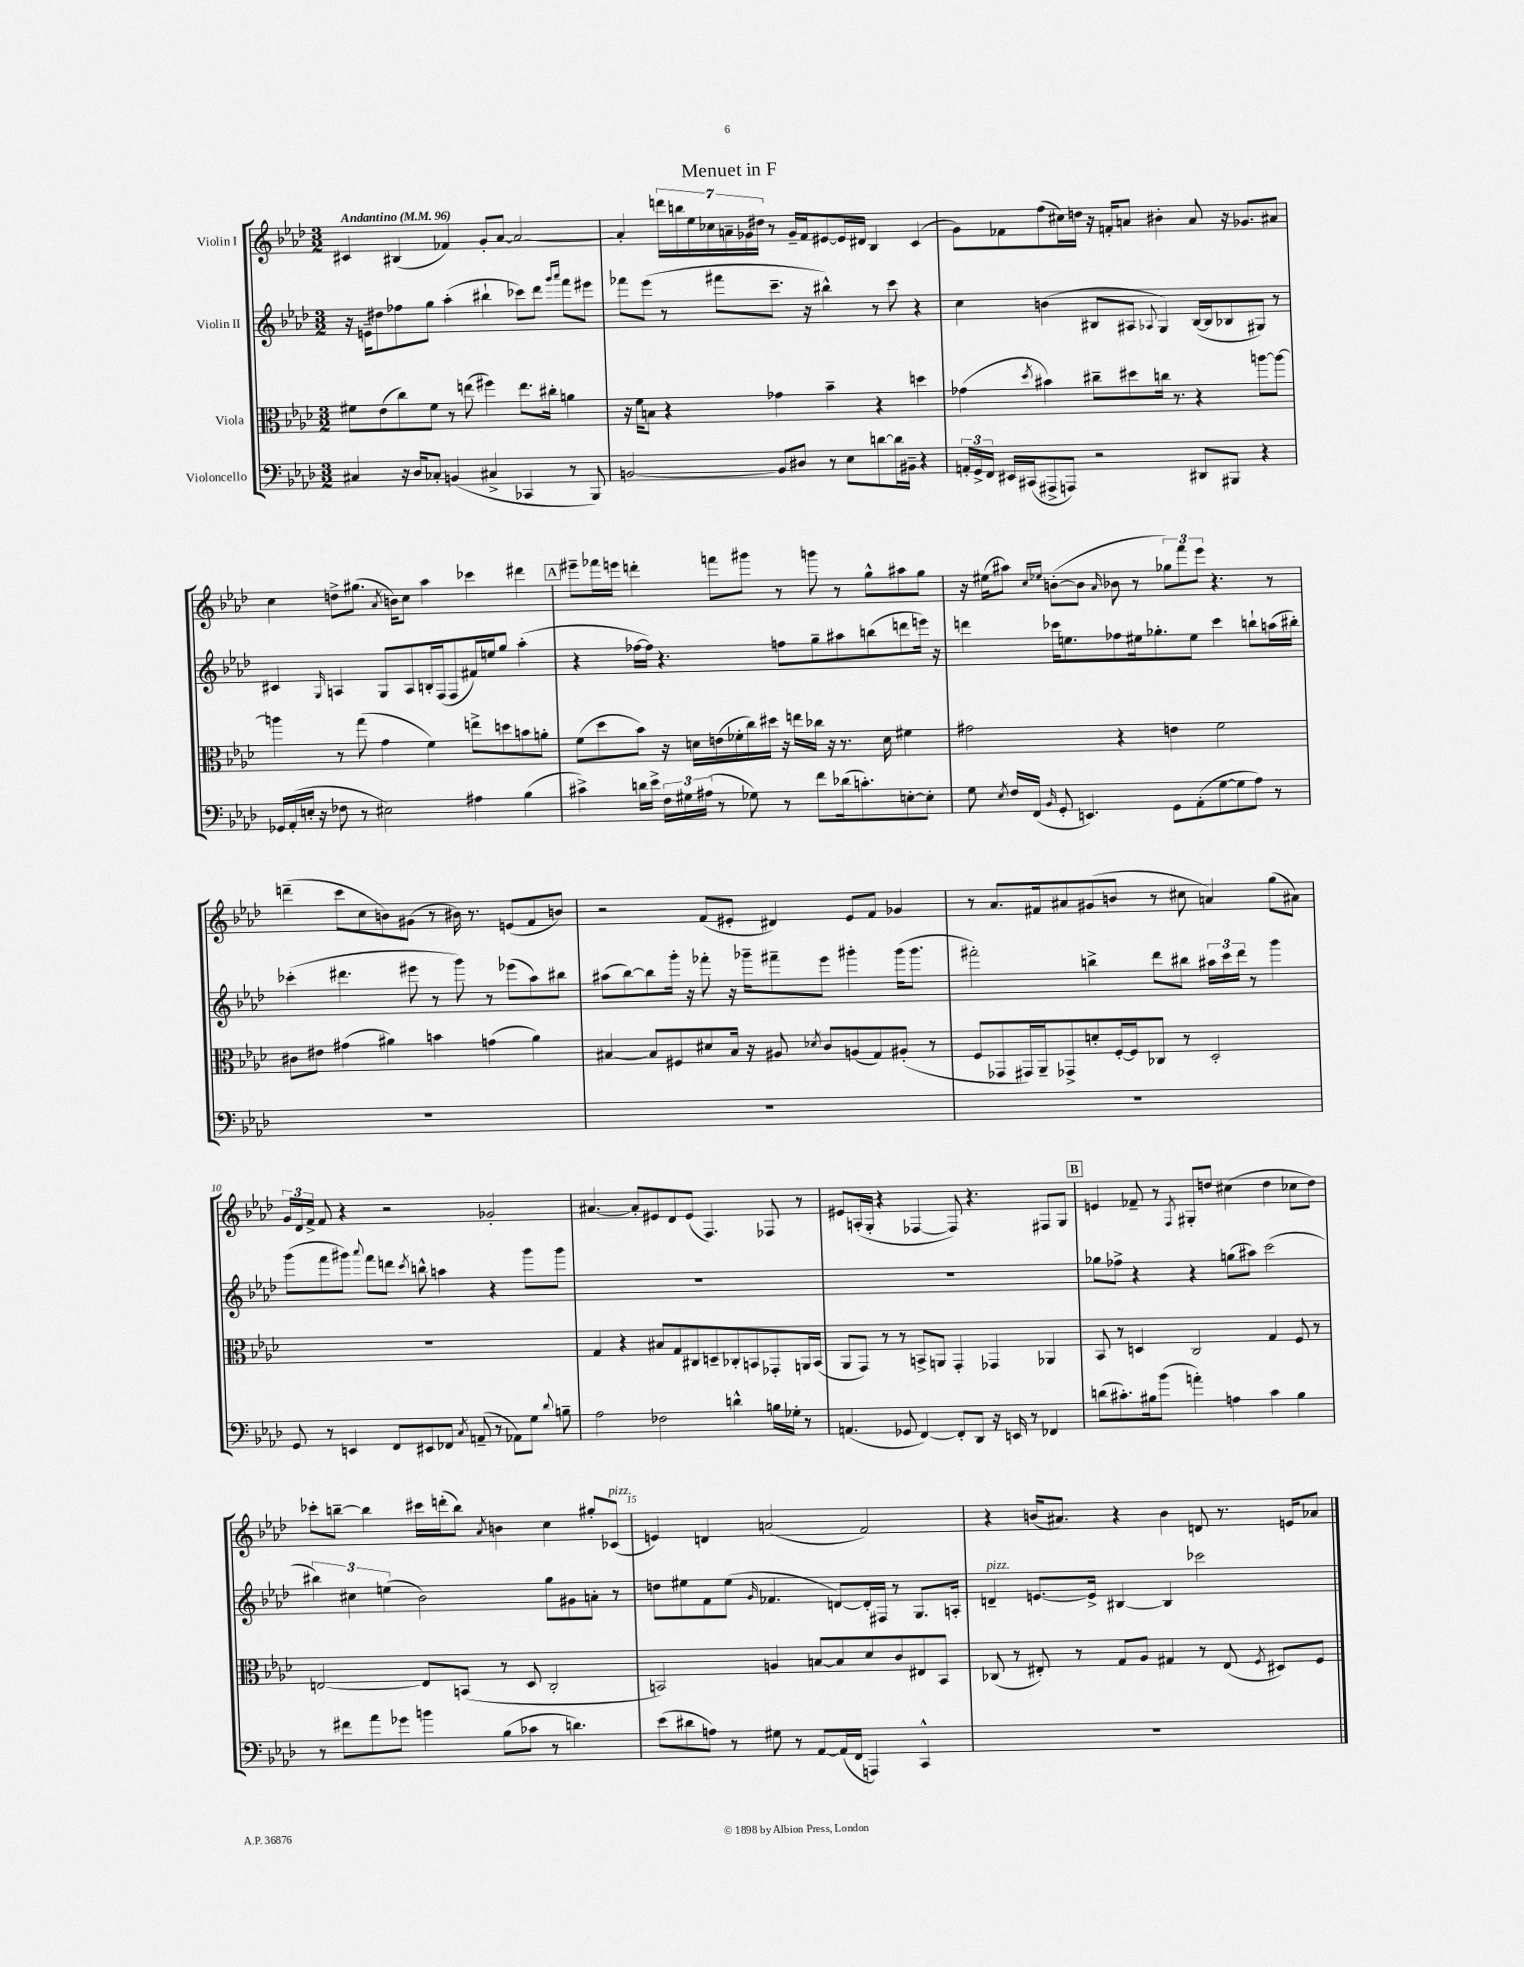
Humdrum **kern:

**kern	**kern	**kern	**kern
*staff4	*staff3	*staff2	*staff1
*clefF4	*clefC3	*clefG2	*clefG2
*k[b-e-a-d-]	*k[b-e-a-d-]	*k[b-e-a-d-]	*k[b-e-a-d-]
*M3/2	*M3/2	*M3/2	*M3/2
*MM96	*MM96	*MM96	*MM96
4C#	8f#	16r	4c#
.	.	16e~	.
.	(8e-	8dd#	.
16r	8cc)	8ff-	(4B#
16D-	.	.	.
8C-'	8f#	8gg	.
(4BB	8r	(4aa-'	4f-)
.	(8ee	.	.
4C#^	4ff#)	4bb#`	8g'
.	.	.	[8a-
4CC-	8.ee	8ccc-)	2a-_
.	.	8ddd-	.
.	16cc#'	.	.
.	.	16qqggg	.
.	.	16qqaaa-	.
8r	4a	8fff	.
8BBB-)	.	8eee#	.
=	=	=	=
[2BB	16r	8fff-	4a-']
.	16f	.	.
.	8B	(8eee-	.
.	4r	8r	28ddd
.	.	.	28bb
.	.	.	28ee-
.	.	.	28cc-
.	.	8fff#	.
.	.	.	28a~
.	.	.	28g-
.	.	.	28dd#
8BB]	4g-	8.ccc~	8r
8D#	.	.	16g-~
.	.	16r	16f
8r	4b-~	4bb#^^)	[8e#
8E-	.	.	16e#]
.	.	.	16d#
[8d	4r	8r	4B-
16d]	.	8ccc	.
16BB#~	.	.	.
4r	4dd	4r	(4c
=	=	=	=
24AA'	(4g-	4cc	8g)
24GG^	.	.	.
24FF	.	.	.
16EE#	.	.	8f-
(16CC#	.	.	.
.	8qdd-	.	.
8AAA#^	4b#)	(4b	(8ff
8AAA)	.	.	16cc#)
.	.	.	16dd
2r	8cc#~	8B#	16r
.	.	.	16f'
.	8dd#	8A#	8a
.	.	8qqA-	.
.	16cc	4G)	4b#'
.	8.r	.	.
8DD#	4r	([16B#	8a
.	.	16B#]	.
8BBB#	.	8B-	16r
.	.	.	8.g-
4r	[8aa	8G#)	.
.	8aa_	8r	8a#
=	=	=	=
16GG-	4aa]	4c#	4cc
(16AA-'	.	.	.
16E'	.	.	.
16r	.	.	.
.	.	16qqG	.
8F-	8r	4A	8dd^
8r	(8gg	.	(8.gg#
2E#)	4g	8G	.
.	.	.	8qa-
.	.	.	16b)
.	.	8A	8cc
.	4f)	16B'	4aa-
.	.	(16F	.
.	.	8F	.
4A#	8ee^	16f#)	4ccc-
.	.	16ee	.
.	8dd	8gg	.
(4B-	8b	(4aa-'	4ddd#
.	8a'	.	.
=	=	=	=
4c#^)	(8f	4r	8eee#~
.	8dd-	.	16fff-
.	.	.	16eee
16d	8b-)	[16ff-	4ddd'
16e-^	.	16ff-])	.
24F	16r	4.r	.
24G#	.	.	.
.	16d	.	.
(24A#	.	.	.
8r	(16e	.	8fff
.	16f-'	.	.
8G-)	16cc)	.	8ggg#
.	16dd#	.	.
8r	16r	8ff	8r
.	16ee	.	.
8f	16cc-	8gg~	8ggg
.	16r	.	.
(16d-	8.r	8aa#	8r
8.c')	.	.	.
.	.	(8bb	8gg^^
.	16d	.	.
[8E'	4f#	8ddd	8aa#
8E']	.	16eee)	8gg
.	.	16r	.
=	=	=	=
8G	2g#	4ddd	16r
.	.	.	(16ee#
8qE-	.	.	.
16F	.	.	8aa#)
(16FF	.	.	.
.	.	.	16qqcc
16qqBB-	.	.	16qqee-
8GG'	.	16ccc-	([8b'
.	.	8.ee	.
4.EE)	.	.	8b]
.	.	.	16qqa-
.	4r	8ff-	8b-
.	.	16ee#	8r
.	.	8.gg-'	.
8GG	4e	.	12gg-)
.	.	.	12fff
(8AA-'	.	8ee#	.
.	.	.	12eee-
[8G	2f	4ccc-	4.r
8G]	.	.	.
8A-)	.	8bb`	.
8r	.	(16aa	8r
.	.	16bb#')	.
=	=	=	=
1.r	8c#	(4ccc-'	(4ddd~
.	8e#	.	.
.	(4g#	4.ddd#	8ccc
.	.	.	8cc
.	4a#)	.	8b)
.	.	8eee#	(8g#
.	4b	8r	8r
.	.	8ggg)	16b#)
.	.	.	8.r
.	(4g	8r	.
.	.	(8eee-	(8e
.	4a#)	8aa-)	8f
.	.	8bb#	8b)
=	=	=	=
1.r	[4B#	(8aa#	2r
.	.	[8bb-)	.
.	8B#]	8bb-]	.
.	8F#	16ggg'	.
.	.	16r	.
.	8d#	8fff-'	(8f
.	16B#	16r	8e#'
.	16r	16ggg-~	.
.	8A#	8fff#~	4d#)
.	8qd-	.	.
.	8c	8eee-	.
.	(8A	4ggg#'	8e#
.	8G)	.	8f
.	(8A#'	(16ggg#	4g-
.	.	8.ggg#	.
.	8r	.	.
=	=	=	=
1.r	8F	2fff#')	8r
.	8GG-	.	8.a-
.	16GG#)	.	.
.	16AA-~	.	16f#
.	8GG-^	.	8a#
.	8d'	4bb^	(8g#
.	[16F'	.	8b
.	16F]	.	.
.	8C-	8ddd-	8r
.	8r	8bb#	8cc#
.	2D-'	24aa#	4a)
.	.	24ccc	.
.	.	24ddd-	.
.	.	8r	.
.	.	4ggg	(8gg
.	.	.	8a#)
=	=	=	=
8GG	1.r	(8ggg	24g
.	.	.	24d-
.	.	.	24f^
8r	.	8fff	8f
4EE	.	8ggg#)	4r
.	.	8qqaaa-	.
.	.	8fff	.
8FF	.	8ddd	2r
.	.	8qccc	.
8EE#	.	8bb^^	.
8FF-	.	4aa	.
8qC	.	.	.
(8AA~	.	.	.
8r	.	4r	2g-'
8AA-)	.	.	.
8G	.	8ggg#	.
8qqd-	.	.	.
8B~	.	8ggg#	.
=	=	=	=
2A-	4G	1.r	[4.a#
.	4r	.	.
.	.	.	8a#']
2F-	8B#	.	8e#
.	8G	.	8d-
.	8C#	.	(8e#
.	8D~	.	4.F)
4d^^	8C-'	.	.
.	8BB	.	.
16B	8GG-'	.	8F-
16G-'	.	.	.
8r	16AA	.	8r
.	(16BB	.	.
=	=	=	=
(4.AA	8AA-	1.r	8e#
.	8GG)	.	(16A'
.	.	.	16G'
.	8r	.	4r
8GG-	8r	.	.
[4FF)	8BB^	.	[4F-
.	8AA	.	.
8FF']	4GG'	.	8F-])
8DD-	.	.	4.r
16r	4GG-	.	.
16EE	.	.	.
8r	.	.	.
4FF-	4AA-	.	8F#
.	.	.	8G
=	=	=	=
(8d	8BB-	8gg-	4e
8.c#')	8r	8ff-^	.
.	4D	4r	8f-~
16B#	.	.	.
(8b-	.	.	8r
.	.	.	8qF
4a')	2C	4r	8G#'
.	.	.	8dd
4A	.	(8gg	(4cc#
.	.	8aa#)	.
4c#	4G	(2ccc	4dd
4B#	8F	.	8cc-
.	8r	.	8dd)
=	=	=	=
8r	[2E	6bb#)	8ccc-'
8f#	.	.	[8bb~
.	.	6cc#	.
8a-	.	.	4bb]
.	.	(6ee	.
8g-	.	.	.
4b	8E]	2b-)	16ccc#
.	.	.	(16ddd'
.	(8BB	.	8bb)
.	.	.	8qa-
(8B-	8r	.	4b
8c-	8D-	.	.
8r	2C'	8gg	4cc
4.d)	.	8g#	.
.	.	8a'	8gg#'
.	.	8r	(8c-
=	=	=	=
(8e-	2BB)	8dd	4e)
8d#	.	8ee#	.
8A)	.	8f	4d
8r	.	(8ee#	.
.	.	16qqg	.
8G#	4A	4.f-	(2a
8r	.	.	.
[8AA-	[8B	.	.
(16AA-]	8B]	[8d)	.
16FF	.	.	.
4AAA)	8d-	16d']	2f)
.	.	16F#	.
.	8c	8r	.
4CC^^	8E#	8.G	.
.	8BB	.	.
.	.	16A'	.
=	=	=	=
1.r	(8C-	4d~	4r
.	8r	.	.
.	8E#')	[8.e	(16b
.	.	.	8.a#)
.	8r	.	.
.	.	16e^]	.
.	8G	[4B#	4r
.	8A-	.	.
.	4G#	4B#]	4b
.	8r	2ccc-	8d
.	(8E#	.	8.r
.	8qF	.	.
.	8D#)	.	.
.	.	.	16e
.	8F	.	8a-
==	==	==	==
*-	*-	*-	*-
